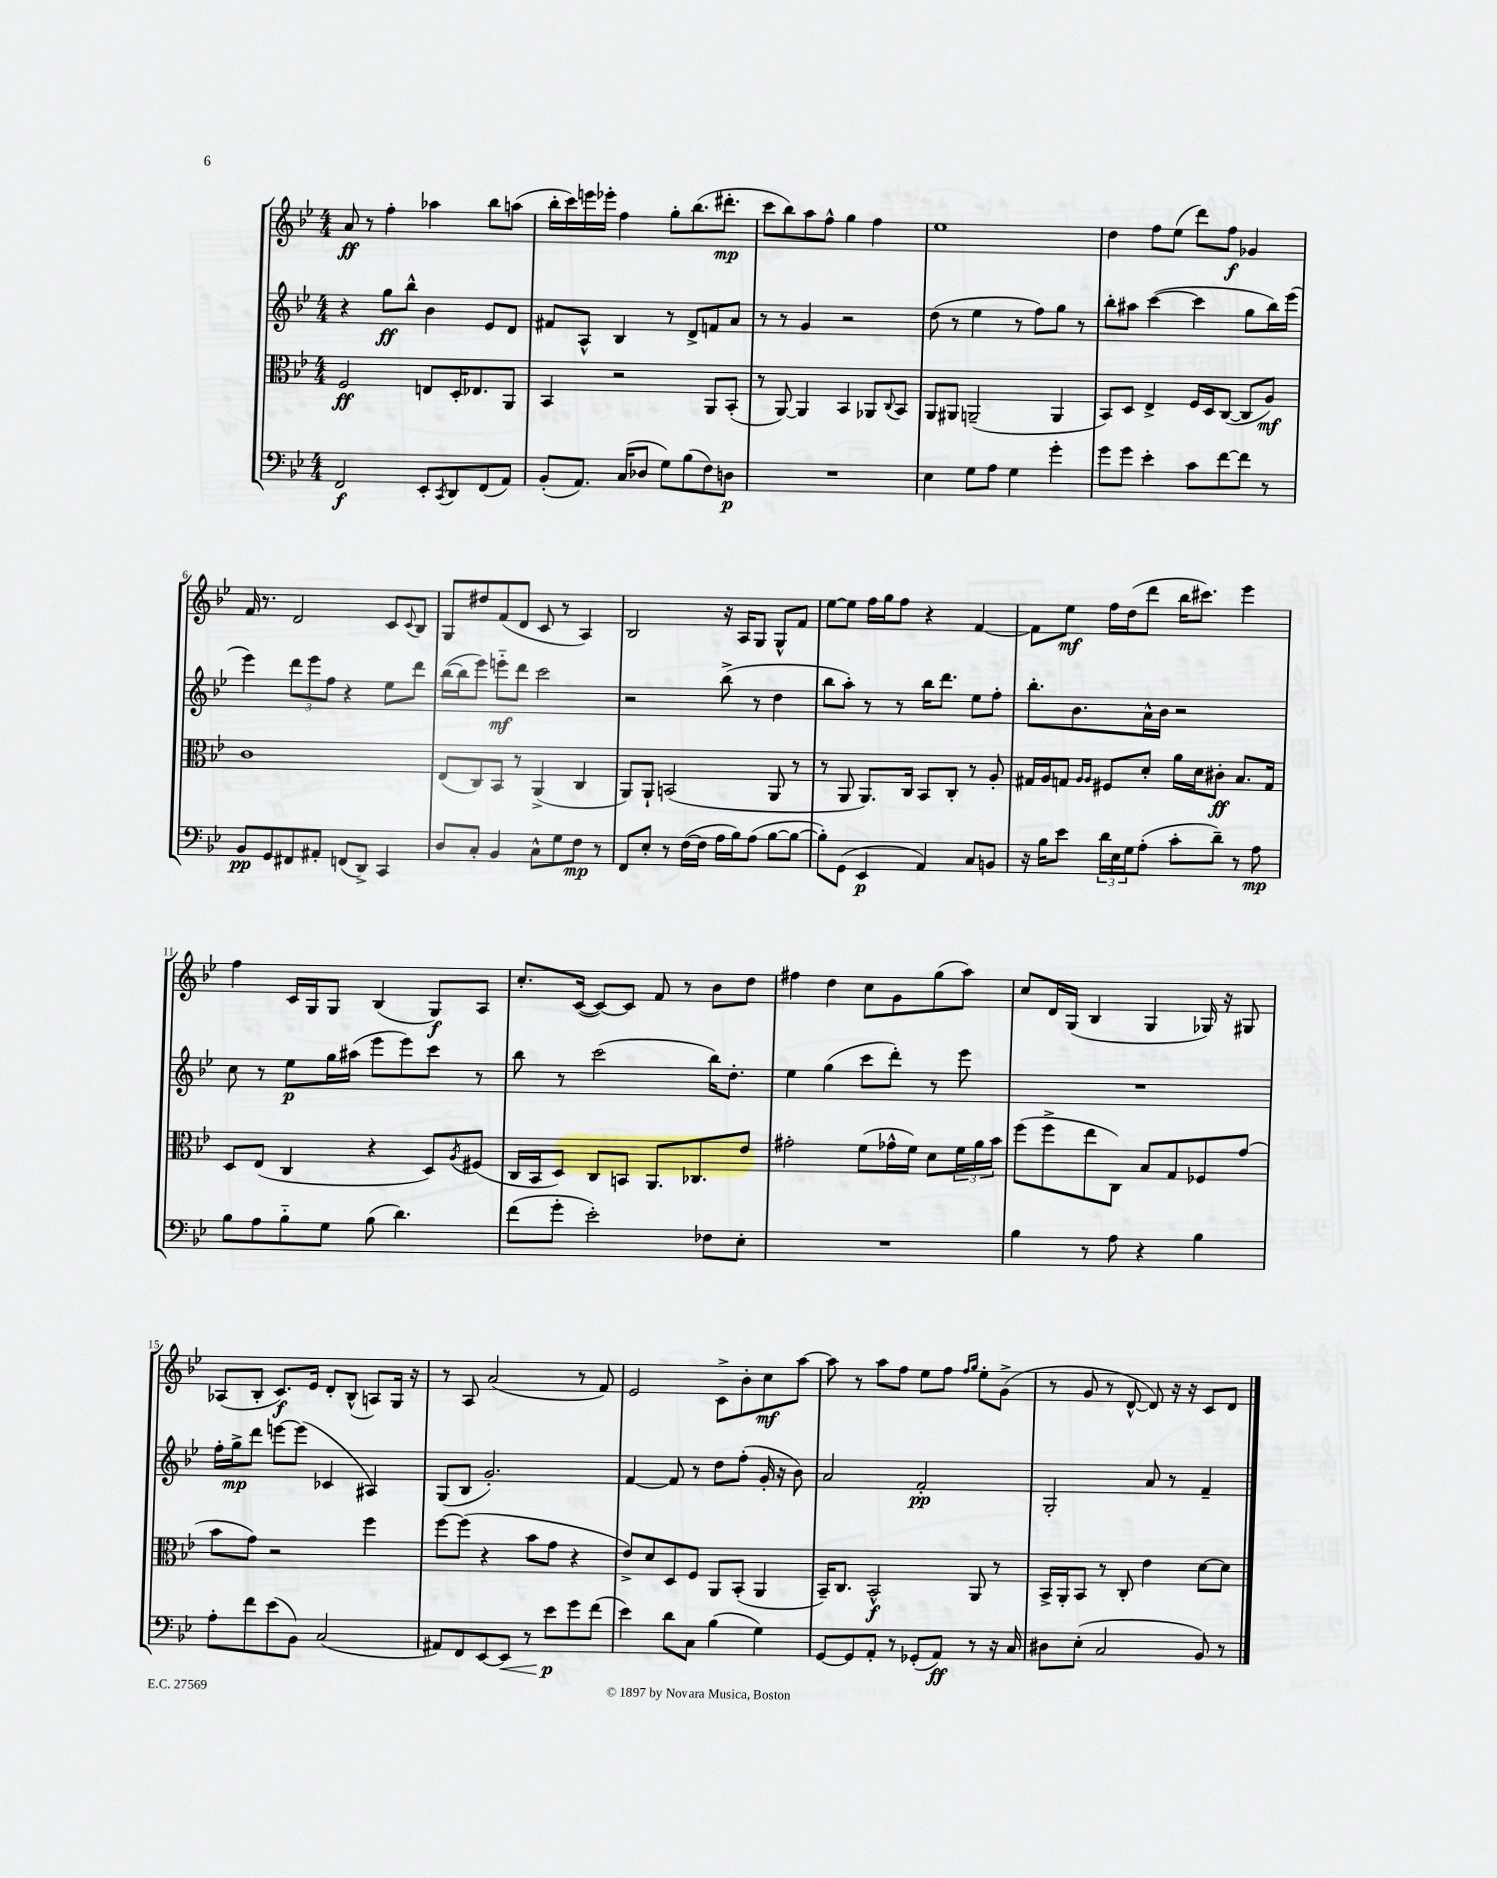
<<
\new StaffGroup <<
\new Staff = "s0" {
    \clef treble \key bes \major \numericTimeSignature \time 4/4
    a'8\ff r8 f''4-. aes''4 bes''8 a''8( |
    bes''16-. c'''16) e'''16 ees'''16-. f''4 g''8-. bes''8.( dis'''8.-.\mp |
    c'''8 bes''8) a''8 f''8-^ g''4 f''4 |
    ees''1 |
    d''4 f''8 ees''8( d'''8) f''8\f ges'4 |
    f'16 r8. d'2 c'8 \appoggiatura { c'8 } bes8 |
    g8 dis''8 f'8( d'8 c'8 r8 a4) |
    bes2 r16 a16 g8 g8-^ f'8 |
    ees''8~ ees''8 f''16 g''16 f''8 r4 f'4~ |
    f'8 ees''8\mf f''16 d''16( d'''8 bes''16 cis'''8.) ees'''4 |
    f''4 c'16 g16 g8 bes4( g8\f) a8 |
    c''8.-. c'16~( c'8~) c'8 f'8 r8 bes'8 d''8 |
    fis''4 d''4 c''8 g'8 g''8( a''8) |
    c''8 d'16 g16( bes4 g4 ges16) r16 gis8 |
    aes8( bes8-. c'8.\f) ees'16 d'8-. bes8-^( a8) g16 r16 |
    r8 a8 a'2( r8 f'8) |
    ees'2 c'8-> bes'8-. c''8\mf a''8~ |
    a''8 r8 a''8 f''8 ees''8 f''8 \grace { f''16 g''16 } ees''8-. g'8->( |
    r8 g'8 r8 d'8~-^ d'8) r16 r16 c'8 d'8 \bar "|." |
}
\new Staff = "s1" {
    \clef treble \key bes \major \numericTimeSignature \time 4/4
    r4 g''8\ff bes''8-^ bes'4 ees'8 d'8 |
    fis'8 a8-^ bes4 r8 d'8-> f'8 a'8 |
    r8 r8 g'4 r2 |
    d''8( r8 ees''4 r8 f''8) g''8 r8 |
    bes''8-. ais''8 c'''4~( c'''4 g''8 bes''16) ees'''16( |
    ees'''4) \tuplet 3/2 { d'''8 ees'''8 f''8 } r4 ees''8 d'''8 |
    bes''16~( bes''16 ees'''8) e'''8-_\mf d'''8 c'''2 |
    r2 bes''8->( r8 d''4 |
    bes''8 a''8-.) r8 r8 bes''16 d'''8. ees''8 f''8-. |
    bes''8.-. bes'8. a'16-^ bes'16 r2 |
    c''8 r8 ees''8\p g''16 ais''16( ees'''8 ees'''8) c'''8 r8 |
    bes''8 r8 c'''2( bes''16) d''8.-. |
    ees''4 g''4( c'''8 d'''8-.) r8 ees'''8 |
    R1 |
    f''16-. g''16->\mp d'''8 e'''8~ e'''8( ces'4 ais4) |
    g8( bes8 g'2.-.) |
    f'4~ f'8 r8 d''8 f''8-.( g'16-. r16 bes'8) |
    a'2 f'2-.\pp |
    g2-. a'8 r8 f'4-- \bar "|." |
}
\new Staff = "s2" {
    \clef alto \key bes \major \numericTimeSignature \time 4/4
    f2\ff e8 d16-. ees8. a,8 |
    bes,4 r2 a,8 bes,8-.( |
    r8 a,8~) a,4 bes,4 aes,8 \appoggiatura { c8 } bes,8 |
    a,8 ais,8 a,2--( a,4 |
    bes,8) d8 ees4-> f16 d16 c8~( c8 a8\mf) |
    c'1 |
    ees8( c8) bes,8 r8 a,4->( c4 |
    a,8) a,8-! b,2( a,8 r8 |
    r8 a,8 a,8.) c16 bes,8 c8-. r8 a8-. |
    gis16 a16 g8 \grace { a16 a16 } fis8 d'8-. a'16 d'16 cis'8-.\ff bes8. g16 |
    d8 ees8( c4 r4 d8) \acciaccatura { a8 } fis8( |
    c16 bes,16 d8) c8 b,8 a,8. ces8. ees'8 |
    gis'2-. f'8( ges'16-^ f'16) d'8 \tuplet 3/2 { f'16 a'16 bes'16 } |
    f''8( f''8-> ees''8 c8) bes8 g8 fes8 g'8( |
    bes'8 g'8) r2 f''4 |
    f''8~ f''8( r4 bes'8 g'8 r4 |
    ees'8->) d'8 d8 f8 a,8 bes,8-.( a,4 |
    bes,16--) c8. bes,2-^\f a,8 r8 |
    bes,16-> a,16-. bes,8 r8 c8-. ees'4 d'8~ d'8 \bar "|." |
}
\new Staff = "s3" {
    \clef bass \key bes \major \numericTimeSignature \time 4/4
    f,2\f ees,8-. \acciaccatura { c,8 } d,8 f,8( a,8) |
    bes,8-.( a,8.) c16( des8 g8) bes8( f8) d8\p |
    R1 |
    ees4 g8 a8 g4 g'4-. |
    g'8 g'8 ees'4-. c'8 f'8~ f'8 r8 |
    bes,8\pp g,8 fis,8 ais,8-. f,8( d,8->) c,4 |
    d8 c8-. bes,4 c8-^ g8 f8\mp r8 |
    f,8 ees8-. r8 f16~( f16 a16 bes16) a8( bes8~ bes8~ |
    bes8-.) g,8( ees,4\p a,4) c8 b,8 |
    r16 bes16 ees'8 \tuplet 3/2 { d'16 ees16 g16 } a8-.( c'8-. d'8--) r8 a8\mp |
    bes8 a8 bes8-_ g8 bes8( d'4.) |
    f'8( g'8-. ees'2-.) fes8 ees8-. |
    R1 |
    bes4 r8 a8 r4 bes4 |
    a8-. f'8 ees'8( bes,8) c2( |
    ais,8) f,8 ees,8~ ees,8\< r8 ees'8\p\! g'8 f'8( |
    ees'4) d'8 c8 bes4( g4) |
    g,8~ g,8 a,8-. r8 ges,8-.( a,8\ff) r8 r16 c16 |
    dis8 ees8-.( c2 bes,8) r8 \bar "|." |
}
>>
>>
